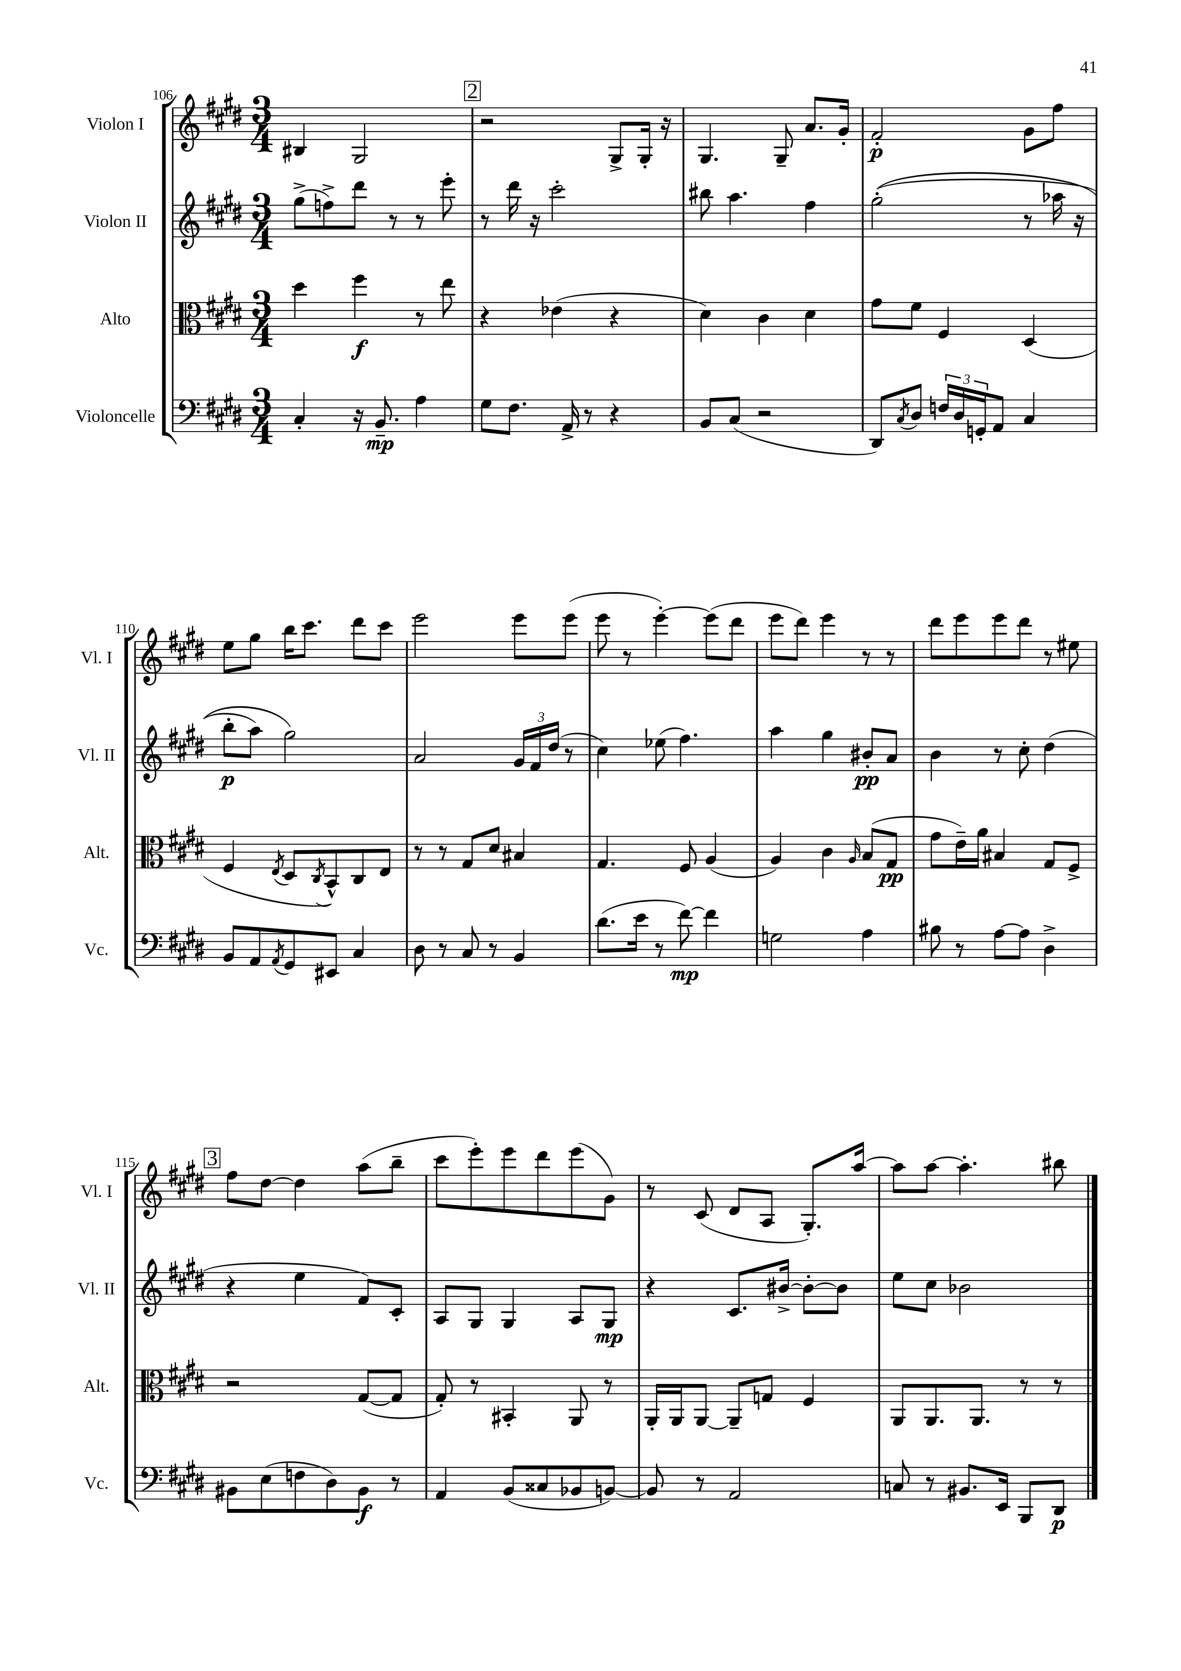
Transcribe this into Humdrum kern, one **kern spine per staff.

**kern	**kern	**kern	**kern
*staff4	*staff3	*staff2	*staff1
*clefF4	*clefC3	*clefG2	*clefG2
*k[f#c#g#d#]	*k[f#c#g#d#]	*k[f#c#g#d#]	*k[f#c#g#d#]
*M3/4	*M3/4	*M3/4	*M3/4
4C#'	4dd#	(8gg#^	4B#
.	.	8ff^)	.
16r	4ff#	8ddd#	2G#
8.BB~	.	.	.
.	.	8r	.
4A	8r	8r	.
.	8ee	8eee'	.
=	=	=	=
8G#	4r	8r	2r
8.F#	.	16ddd#	.
.	.	16r	.
.	(4e-	2ccc#'	.
16AA^	.	.	.
8r	.	.	.
4r	4r	.	8G#^
.	.	.	16G#'
.	.	.	16r
=	=	=	=
8BB	4d#)	8bb#	4.G#
(8C#	.	4.aa	.
2r	4c#	.	.
.	.	.	8G#~
.	4d#	4ff#	8.a
.	.	.	16g#'
=	=	=	=
8DD#)	8g#	&((2gg#'	2f#'
8qC#	.	.	.
8D#	8f#	.	.
24F	4F#	.	.
24D#	.	.	.
24GG'	.	.	.
8AA	.	.	.
4C#	(4D#	8r	8g#
.	.	16aa-	8ff#
.	.	16r	.
=	=	=	=
8BB	4F#	8bb'	8ee
8AA	.	8aa)	8gg#
8qAA	8qE	.	.
8GG#	8D#	2gg#&)	16bb
.	.	.	8.ccc#
.	8qC#	.	.
8EE#	8BB^^)	.	.
4C#	8C#	.	8ddd#
.	8E	.	8ccc#
=	=	=	=
8D#	8r	2a	2eee
8r	8r	.	.
8C#	8G#	.	.
8r	8d#	.	.
4BB	4B#	24g#	8eee
.	.	24f#	.
.	.	(24dd#	.
.	.	8r	(8eee
=	=	=	=
(8.d#	4.G#	4cc#)	8eee
.	.	.	8r
16e	.	.	.
8r	.	(8ee-	[4eee')
[8f#)	8F#	4.ff#)	.
4f#]	(4A	.	(8eee]
.	.	.	8ddd#
=	=	=	=
2G	4A)	4aa	8eee
.	.	.	8ddd#)
.	4c#	4gg#	4eee
.	16qqA	.	.
4A	(8B	8b#'	8r
.	8G#	8a	8r
=	=	=	=
8B#	8g#	4b	8ddd#
8r	16e~)	.	8eee
.	16a	.	.
[8A	4B#	8r	8eee
8A]	.	8cc#'	8ddd#
4D#^	8G#	(4dd#	8r
.	8F#^	.	8ee#
=	=	=	=
8BB#	2r	4r	8ff#
(8E	.	.	[8dd#
8F	.	4ee	4dd#]
8D#)	.	.	.
8BB#	([8G#	8f#)	(8aa
8r	8G#]	8c#'	8bb~
=	=	=	=
4AA	8G#')	8A	8ccc#
.	8r	8G#	8eee')
(8BB	4BB#'	4G#	8eee
8C##	.	.	8ddd#
8BB-	8AA	8A	(8eee
[8BB)	8r	8G#	8g#)
=	=	=	=
8BB]	16AA'	4r	8r
.	16AA	.	.
8r	[8AA	.	(8c#
2AA	8AA~]	8.c#	8d#
.	8G	.	8A
.	.	[16b#^	.
.	4F#	8b#'_	8.G#')
.	.	8b#]	.
.	.	.	[16aa
=	=	=	=
8C	8AA	8ee	8aa]
8r	8.AA	8cc#	[8aa
8.BB#	.	2b-	4.aa']
.	8.AA	.	.
16EE	.	.	.
8BBB	8r	.	.
8DD#	8r	.	8bb#
==	==	==	==
*-	*-	*-	*-
